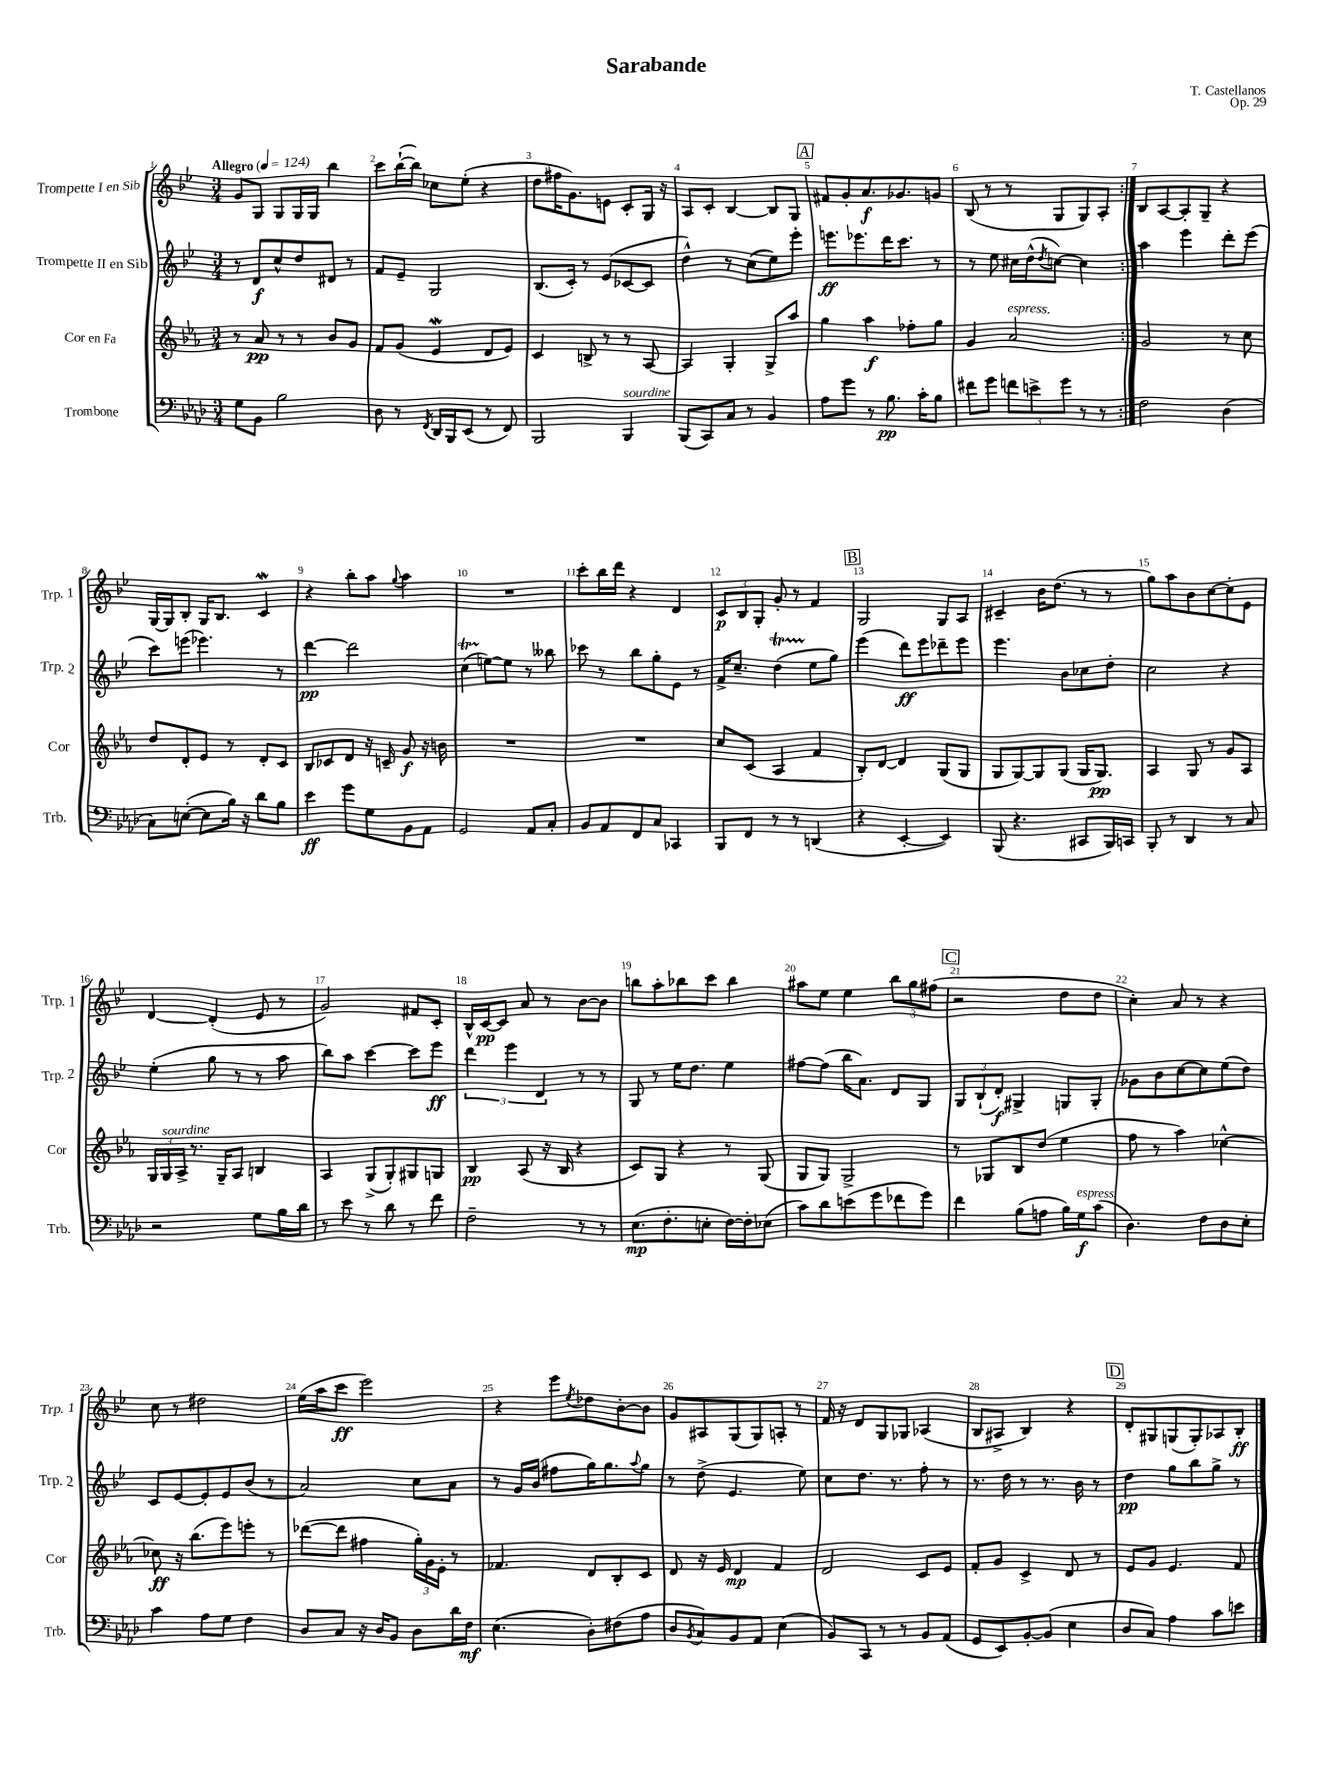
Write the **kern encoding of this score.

**kern	**kern	**kern	**kern
*staff4	*staff3	*staff2	*staff1
*clefF4	*clefG2	*clefG2	*clefG2
*k[b-e-a-d-]	*k[b-e-a-]	*k[b-e-]	*k[b-e-]
*M3/4	*M3/4	*M3/4	*M3/4
*MM124	*MM124	*MM124	*MM124
8G	8r	8r	8g
8BB-	8a-	8d	8G
2B-	8r	8cc^^	8G
.	8r	8dd	16G
.	.	.	16G
.	8b-	8d#	4bb-
.	8g	8r	.
=	=	=	=
8D-	8f	8f	8ccc
8r	(8g	8e-~	([16bb-`
.	.	.	16bb-])
8qFF	.	.	.
16DD-	4e-	2G	8cc-
16BBB-	.	.	.
(8EE-	.	.	(8ee-'
8r	8d	.	4r
8FF)	8e-)	.	.
=	=	=	=
2BBB-	4c	(8.B-	8dd
.	.	.	16ff#
.	.	16c')	8.g)
.	8B^	8r	.
.	8r	(8e-	8e
4BBB-	8r	[8c-	8c'
.	[8A-	8c-]	16G
.	.	.	16r
=	=	=	=
(8BBB-	4A-]	4dd^^)	8A
8CC)	.	.	8c'
8C	4G'	8r	[4B-
8r	.	(8cc	.
4BB-	8G^	8ee-)	8B-]
.	8aa-	8eee-'	8G
=	=	=	=
8A-	4gg	8.eee	8f#
8g	.	.	8g'
.	.	8.eee-	.
8r	4aa-	.	8.a
8.B-	.	16ddd	.
.	.	8.ccc	8.g-
.	8ff-'	.	.
16c'	.	.	.
8B-	8gg	8r	8g
=	=	=	=
8f#	4g	8r	(8B-
8g	.	8ee-	8r
12f	2a-	16cc#	8r
.	.	(16dd^^	.
12e^	.	.	.
.	.	8qdd	.
.	.	[8cc)	8G
12g	.	.	.
8r	.	4cc]	8G)
8r	.	.	8A'
=:|!	=:|!	=:|!	=:|!
2F	2g	4aa	8B-
.	.	.	[8A
.	.	4eee-	8A']
.	.	.	8G~
(4D-	8r	8ddd'	4r
.	8cc	(8eee-	.
=	=	=	=
8C)	8dd	8ccc)	[16G
.	.	.	16G]
([8E'	8d'	(8eee	8B-'
8E]	8e-	4.eee-)	16G
.	.	.	8.B-
16B-)	8r	.	.
16r	.	.	.
8d-	8d'	.	4c
8B-	8c	8r	.
=	=	=	=
4e-	8B-	[4ddd	4r
.	8c-	.	.
8g	8d	2ddd]	8bb-'
8G	16r	.	8aa
.	16c~	.	.
.	.	.	8qqgg
8BB-	8g	.	4aa
8AA-	16r	.	.
.	16b	.	.
=	=	=	=
2GG	2.r	(4cc	2.r
.	.	[8ee)	.
.	.	8ee]	.
8AA-	.	8r	.
8C'	.	8bb--	.
=	=	=	=
8BB-	2.r	8ccc-	8ccc'
8AA-	.	8r	16bb-
.	.	.	16ddd
8FF	.	8bb-	4r
8C	.	8gg'	.
4CC-	.	8e-	4d
.	.	8r	.
=	=	=	=
8BBB-	8cc	16f^	12c
.	.	8.cc~	.
.	.	.	12B-
8FF	(8c	.	.
.	.	.	12G'
8r	4A-	(4dd	8g'
8r	.	.	8r
(4DD	4f	8ee-	4f
.	.	8gg)	.
=	=	=	=
4r	8B-')	(4eee-	2G
.	[8d	.	.
[4EE-'	4d]	8ddd)	.
.	.	8eee-	.
4EE-])	(8G	8ddd-~	8G
.	8G	8eee-	8A
=	=	=	=
(8BBB-	8G	4.eee-	4c#~
4.r	[8G)	.	.
.	8G]	.	16b-
.	.	.	(8.dd
.	(8G	8b-	.
8CC#	16G	8cc-	8r
.	8.G)	.	.
16BBB-)	.	8dd'	8r
16CC	.	.	.
=	=	=	=
8BBB-'	4A-	2cc	8gg)
8r	.	.	8aa
4DD-	8G	.	8b-
.	8r	.	[8cc
8r	8g	4r	8cc']
8C	8A-	.	8e-
=	=	=	=
2r	24G	(4ee-'	[4d
.	24G	.	.
.	24A-^	.	.
.	8.r	.	.
.	.	8gg	(4d']
.	16G~	.	.
.	8A-	8r	.
8G	4B	8r	8e-
16B-	.	8aa	8r
16d-	.	.	.
=	=	=	=
8r	4A-	8bb-)	2g)
8e-	.	8aa	.
8r	(8G^	[4ccc	.
8d-	8G')	.	.
8r	8G#	8ccc]	8f#
8f	8G	8eee-	8c'
=	=	=	=
2F~	4B-	6ddd	16B-^^
.	.	.	[16c
.	.	.	8c]
.	.	6eee-	.
.	(8A-	.	8a
.	.	6d	.
.	16r	.	8r
.	16B-	.	.
8r	4r	8r	[8b-
8r	.	8r	8b-]
=	=	=	=
(8.E-	8c)	8G	8bb
.	8G	8r	8aa'
8.F'	.	.	.
.	4r	16ee-	8bb-
.	.	8.dd	.
8E'	.	.	8ccc
[16F)	8r	4ee-	4bb-
16F']	.	.	.
(8E-	(8G	.	.
=	=	=	=
8c)	8G	[8ff#	8aa#
8d-	8G)	(8ff#]	8ee-
(8e	2G^	16bb-	4ee-
.	.	8.a)	.
8g	.	.	.
8f-	.	8d	12bb-
.	.	.	12gg
8g)	.	8G	.
.	.	.	(12ff#
=	=	=	=
4f	8r	12G	2r
.	.	(12B-`	.
.	8G-	.	.
.	.	12d')	.
(8B-	8B-	4G#^	.
8A	(8dd	.	.
16B-)	4ee-	8G	8dd
16G	.	.	.
(8c	.	8G'	8dd
=	=	=	=
4.D-)	8ff	8g-	4cc')
.	8r	8b-	.
.	4aa-)	[8cc	8a
8F	.	8cc]	8r
8D-	[4cc-^^	(8ee-	4r
8E-'	.	8dd)	.
=	=	=	=
4c	8cc-]	8c	8cc
.	16r	[8e-	8r
.	(8.bb-	.	.
8A-	.	8e-']	2dd#
8G	8eee-)	8e-	.
4F	8eee'	(8b-	.
.	8r	8r	.
=	=	=	=
8D-	([8ddd-	2a)	(16ee-
.	.	.	16aa
8C	8ddd-]	.	8ccc
16r	4ff#	.	2eee-)
16D-	.	.	.
8BB-	.	.	.
8D-	24gg')	8cc	.
.	24g	.	.
.	24e-'	.	.
16d-	8r	8a	.
16F	.	.	.
=	=	=	=
(4.E-	4.f-	8r	4r
.	.	16g	.
.	.	(16b-	.
.	.	8ff#	8eee-
.	.	.	8qee-
8D-')	8d	16gg)	8dd-
.	.	8.gg	.
(8F#	8B-'	.	[8b-'
.	.	8qqaa	.
8A-	8c	8gg	8b-]
=	=	=	=
8D-	8d	8r	8g
8qBB-	.	.	.
8C)	16r	(8dd^	8A#
.	16e-	.	.
8BB-	4d	4.e-	(8G
8AA-	.	.	8G)
(4E-	4f	.	8A'
.	.	8ee-)	8r
=	=	=	=
8BB-)	2d	8cc	16f
.	.	.	16r
8CC	.	8.dd	8d
8r	.	.	8G
.	.	8.r	.
8r	.	.	8G-
8BB-	8c	8ff'	(4A-
(8AA-	8e-	8r	.
=	=	=	=
8GG	8f'	8.r	8B-
8EE-)	8g	.	8A#^
.	.	16dd	.
[8BB-'	4c^	8r	4B-)
(8BB-]	.	8.r	.
4E-	8d	.	4r
.	.	16b-	.
.	8r	8r	.
=	=	=	=
8D-	8e-	4dd	8d'
8C)	8g	.	8G#
4A-	4.e-	8gg	(8G
.	.	8bb-	8G')
8c	.	8gg^	8A-
8e	8f	8r	8B-'
==	==	==	==
*-	*-	*-	*-
